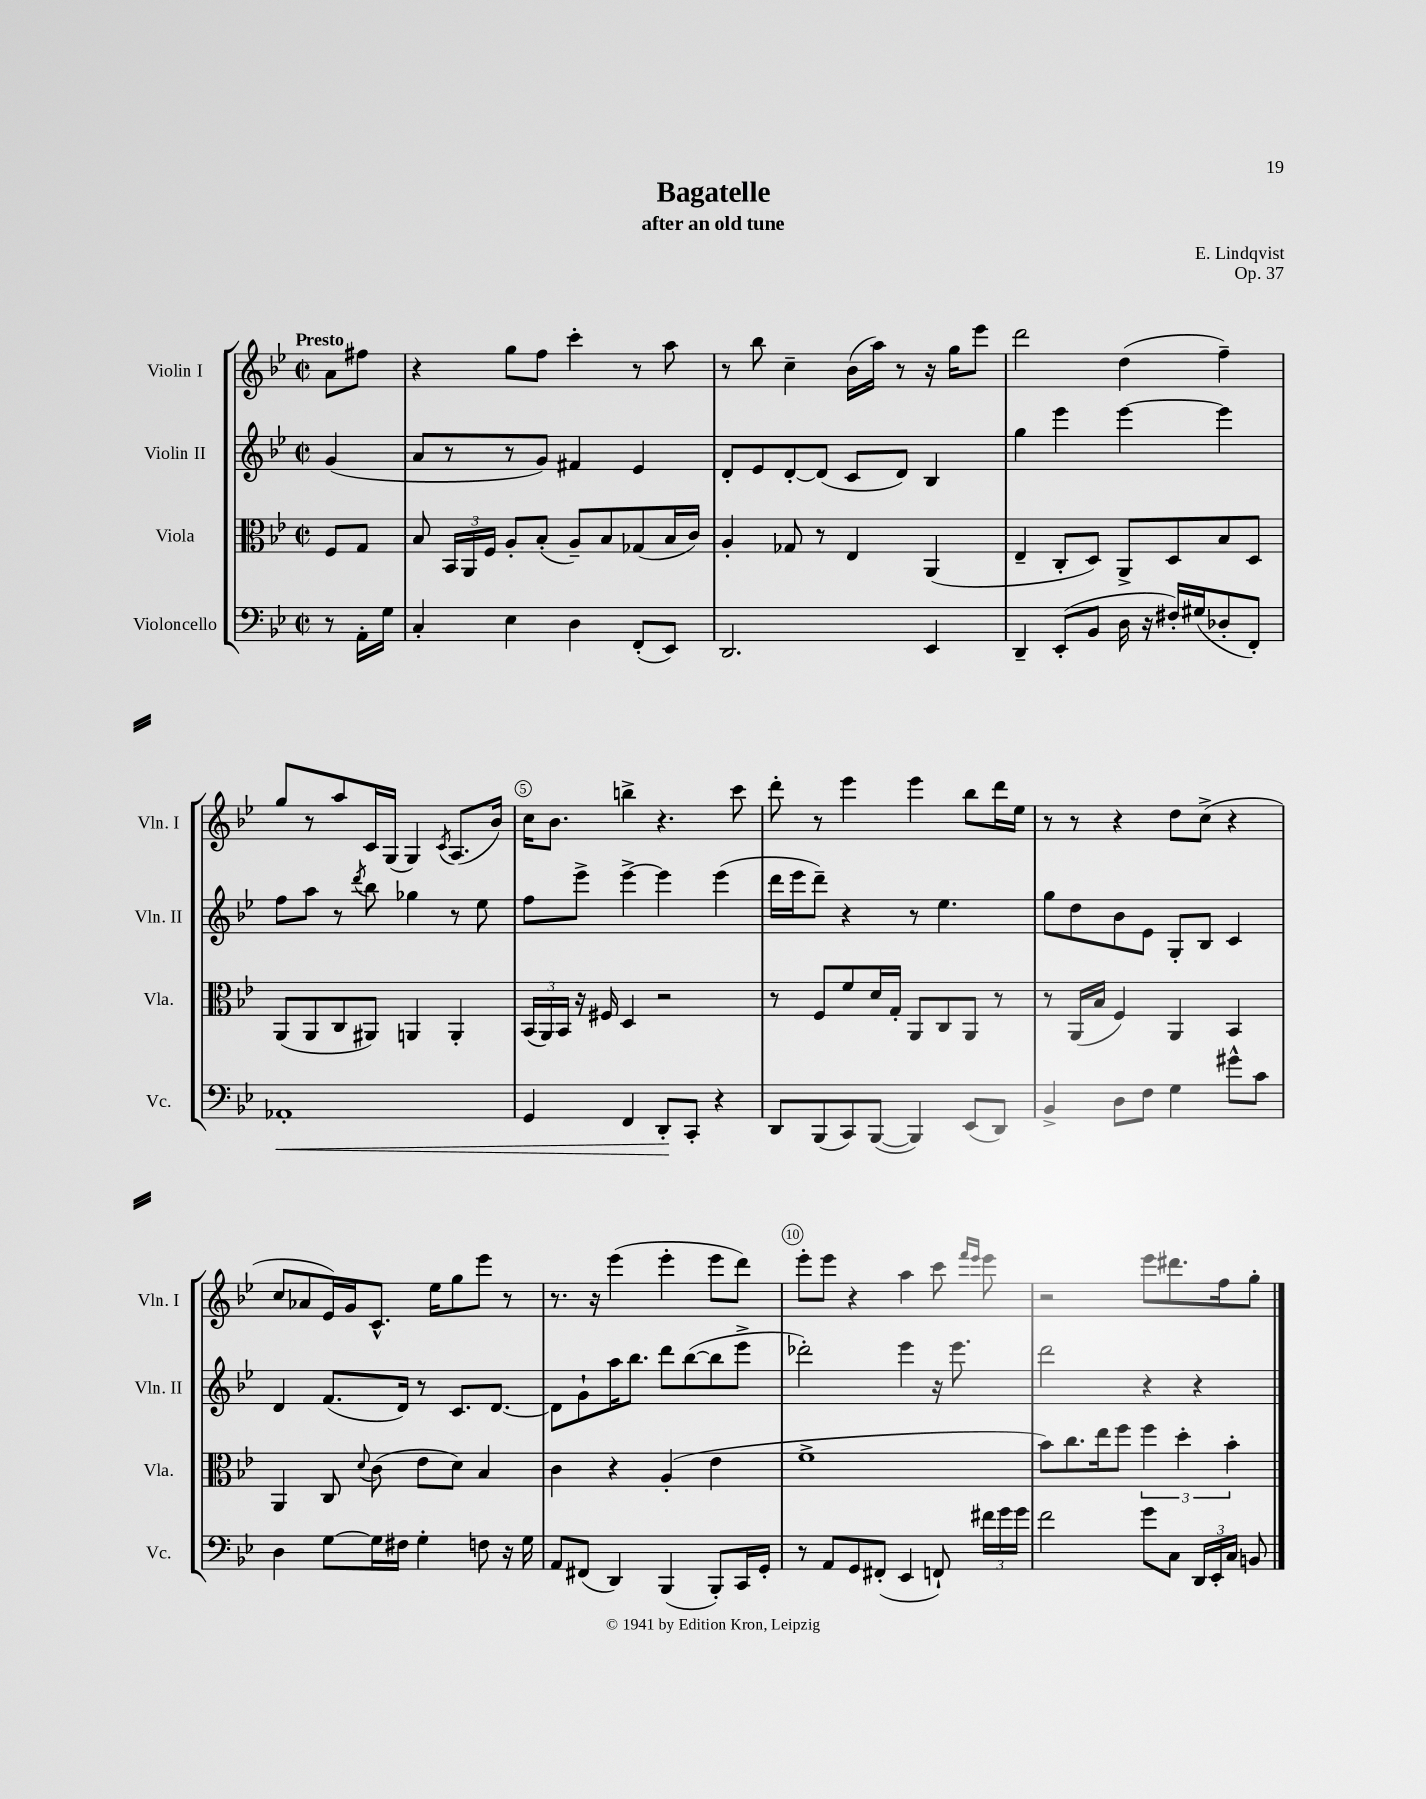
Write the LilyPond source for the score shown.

\header { title = "Bagatelle" composer = "E. Lindqvist" subtitle = "after an old tune" opus = "Op. 37" }
<<
\new StaffGroup <<
\new Staff = "s0" \with { instrumentName = "Violin I" shortInstrumentName = "Vln. I" } {
    \clef treble \key bes \major \defaultTimeSignature \time 2/2 \partial 4 \tempo "Presto"
    \autoBeamOff a'8[ fis''8] |
    r4 g''8[ f''8] c'''4-. r8 a''8 |
    r8 bes''8 c''4-- bes'16[( a''16]) r8 r16 g''16[ ees'''8] |
    d'''2 d''4( f''4--) |
    g''8[ r8 a''8 c'16 g16]( g4) \acciaccatura { c'8 } a8.[( bes'16]) |
    c''16[ bes'8.] b''4-> r4. c'''8 |
    d'''8-. r8 ees'''4 ees'''4 bes''8[ d'''16 ees''16] |
    r8 r8 r4 d''8[ c''8]->( r4 |
    c''8[ aes'8 ees'16) g'16 c'8.]-^ ees''16[ g''8 ees'''8] r8 |
    r8. r16 ees'''4( ees'''4-. ees'''8[ d'''8]) |
    ees'''8[-. ees'''8] r4 a''4 c'''8 \grace { f'''16[ ees'''16] } ees'''8 |
    r2 ees'''8[ dis'''8. f''16 g''8]-. \bar "|." |
}
\new Staff = "s1" \with { instrumentName = "Violin II" shortInstrumentName = "Vln. II" } {
    \clef treble \key bes \major \defaultTimeSignature \time 2/2 \partial 4
    \autoBeamOff g'4( |
    a'8[ r8 r8 g'8]) fis'4 ees'4 |
    d'8[-. ees'8 d'8~-. d'8]( c'8[ d'8]) bes4 |
    g''4 ees'''4 ees'''4~ ees'''4 |
    f''8[ a''8] r8 \acciaccatura { d'''8 } bes''8 ges''4 r8 ees''8 |
    f''8[ ees'''8]-> ees'''4~-> ees'''4 ees'''4( |
    d'''16[ ees'''16 d'''8]--) r4 r8 ees''4. |
    g''8[ d''8 bes'8 ees'8] g8[-. bes8] c'4 |
    d'4 f'8.[( d'16]) r8 c'8.[ d'8.]~ |
    d'8[ g'8-! a''16 bes''8.] d'''8[ bes''8~( bes''8 ees'''8]-> |
    des'''2-.) ees'''4 r16 ees'''8. |
    d'''2 r4 r4 \bar "|." |
}
\new Staff = "s2" \with { instrumentName = "Viola" shortInstrumentName = "Vla." } {
    \clef alto \key bes \major \defaultTimeSignature \time 2/2 \partial 4
    \autoBeamOff f8[ g8] |
    bes8 \tuplet 3/2 { bes,16[ a,16 f16] } a8[-. bes8]-.( a8[--) bes8 ges8( bes16 c'16]) |
    a4-. ges8 r8 ees4 a,4( |
    ees4-- c8[-. d8]) a,8[-> d8 bes8 d8] |
    a,8[( a,8 c8 ais,8]) a,4 a,4-. |
    \tuplet 3/2 { bes,16[( a,16) bes,16] } r16 fis16 d4 r2 |
    r8 f8[ f'8 d'16 g16]-. a,8[ c8 a,8] r8 |
    r8 a,16[( bes16] f4) a,4 bes,4 |
    a,4 c8 \appoggiatura { d'8 } c'8( ees'8[ d'8]) bes4 |
    c'4 r4 a4-.( ees'4 |
    f'1-> |
    bes'8[) c''8. ees''16 f''8] \tuplet 3/2 { f''4 d''4-. bes'4-. } \bar "|." |
}
\new Staff = "s3" \with { instrumentName = "Violoncello" shortInstrumentName = "Vc." } {
    \clef bass \key bes \major \defaultTimeSignature \time 2/2 \partial 4
    \autoBeamOff r8 a,16[-. g16] |
    c4-. ees4 d4 f,8[-.( ees,8]) |
    d,2. ees,4 |
    d,4-- ees,8[-.( bes,8] d16 r16 fis16[-.) gis16( des8-. f,8]-.) |
    aes,1-.\< |
    g,4 f,4 d,8[-.\! c,8]-. r4 |
    d,8[ bes,,8( c,8) bes,,8]~( bes,,4) ees,8[( d,8]) |
    bes,4-> d8[ f8] g4 gis'8[-^ c'8] |
    d4 g8[~ g16 fis16] g4-. f8 r16 g16 |
    a,8[ fis,8]( d,4) bes,,4( bes,,8[-.) c,16 g,16]-. |
    r8 a,8[ g,8 fis,8]-.( ees,4 f,8-!) \tuplet 3/2 { fis'16[ g'16 g'16] } |
    f'2 g'8[ c8] \tuplet 3/2 { d,16[ ees,16-. c16] } b,8 \bar "|." |
}
>>
>>
\layout { \context { \Score \override BarNumber.break-visibility = ##(#f #t #t) barNumberVisibility = #(every-nth-bar-number-visible 5) \override BarNumber.stencil = #(make-stencil-circler 0.1 0.3 ly:text-interface::print) } }
